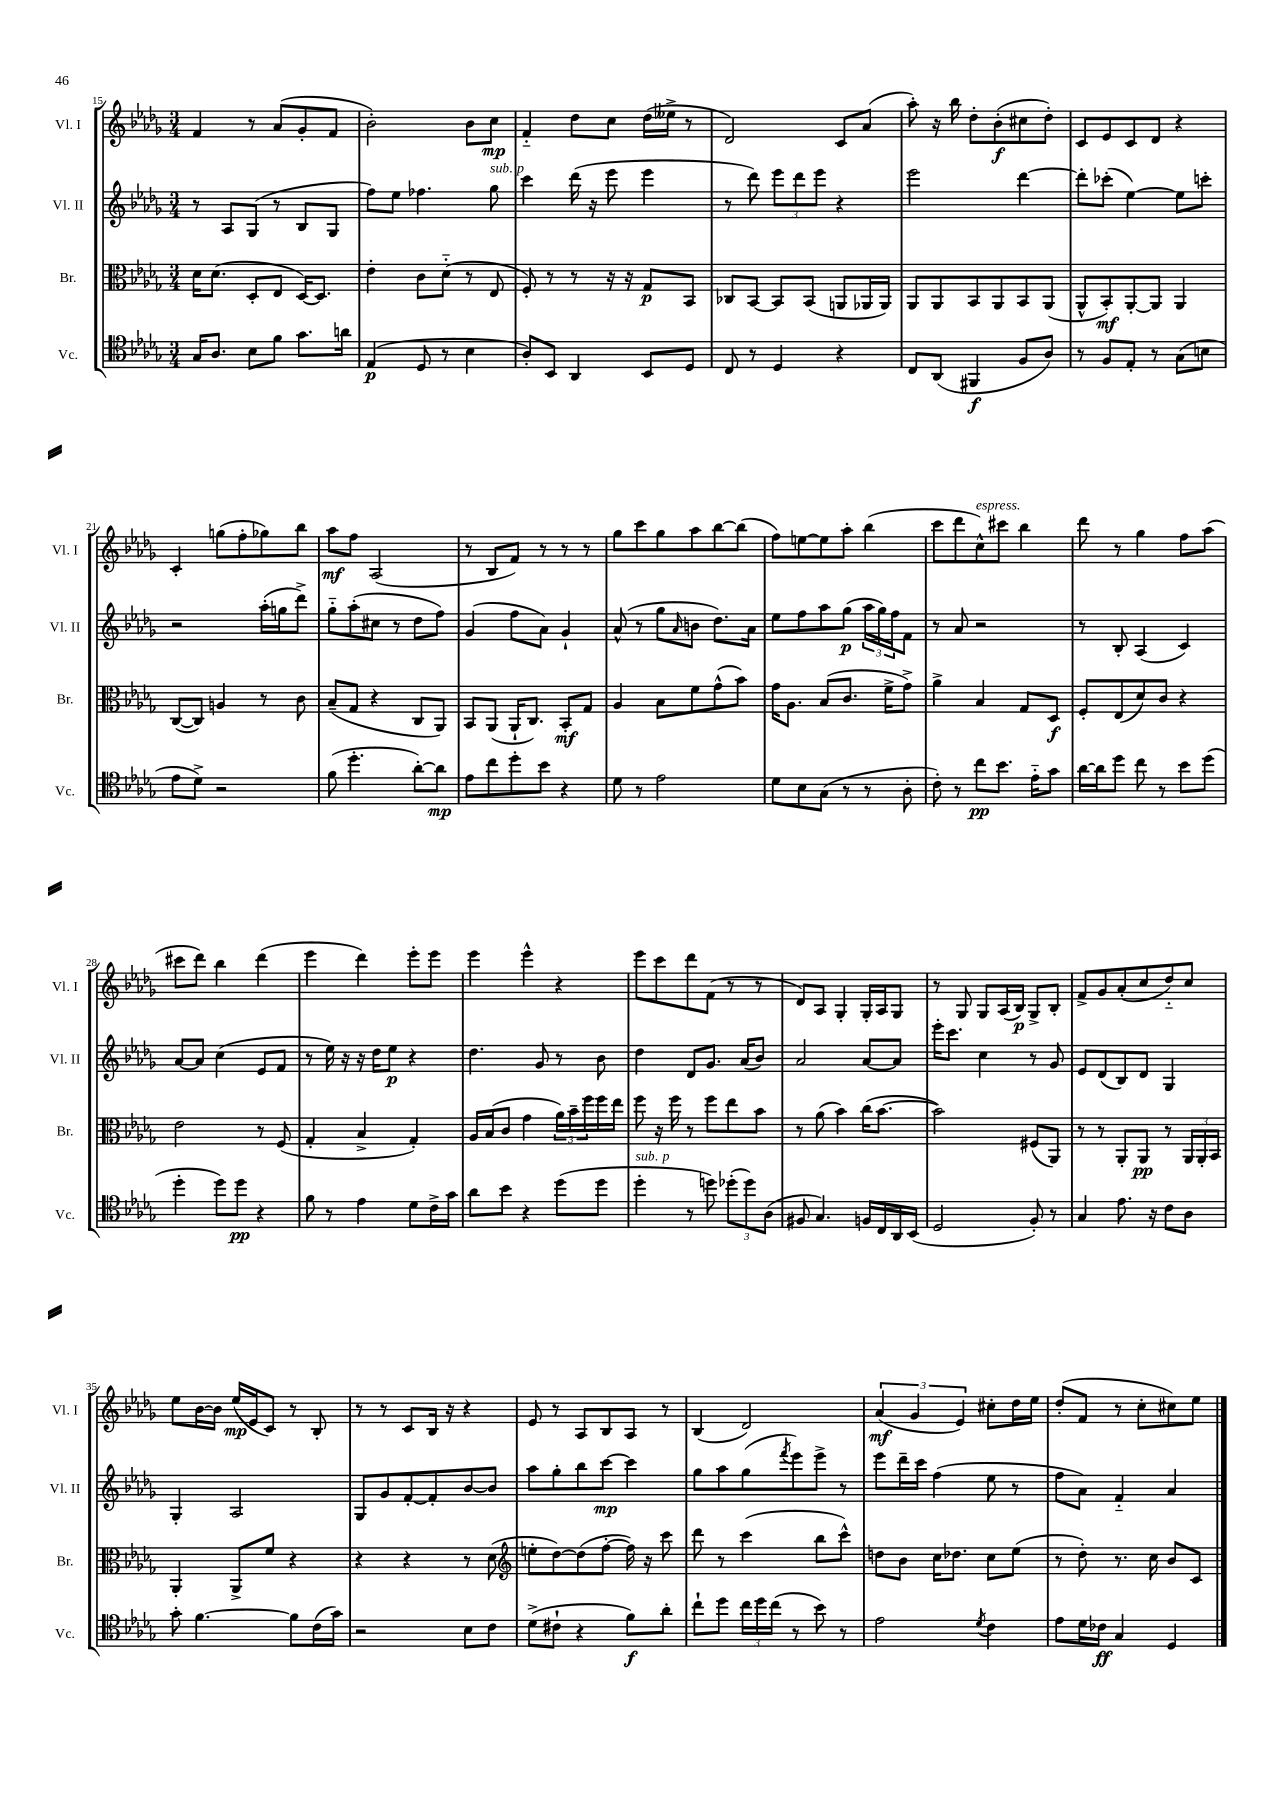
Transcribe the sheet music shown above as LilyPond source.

<<
\new StaffGroup <<
\new Staff = "s0" \with { instrumentName = "Vl. I" shortInstrumentName = "Vl. I" } {
    \clef treble \key des \major \numericTimeSignature \time 3/4
    f'4 r8 aes'8( ges'8-. f'8 |
    bes'2-.) bes'8 c''8\mp |
    f'4-_ des''8 c''8 des''16( eeses''16-> r8 |
    des'2) c'8 aes'8( |
    aes''8-.) r16 bes''16 des''8-. bes'8-.\f( cis''8 des''8-.) |
    c'8 ees'8 c'8 des'8 r4 |
    c'4-. g''8( f''8-. ges''8) bes''8 |
    aes''8\mf f''8 aes2( |
    r8 bes8 f'8) r8 r8 r8 |
    ges''8 c'''8 ges''8 aes''8 bes''8~ bes''8( |
    f''8) e''8~ e''8 aes''8-. bes''4( |
    c'''8 des'''8 c''8-^^\markup { \italic "espress." }) cis'''8 bes''4 |
    des'''8 r8 ges''4 f''8 aes''8( |
    cis'''8 des'''8) bes''4 des'''4( |
    ees'''4 des'''4) ees'''8-. ees'''8 |
    ees'''4 ees'''4-^ r4 |
    ees'''8 c'''8 des'''8 f'8( r8 r8 |
    des'8) aes8 ges4-. ges16-. aes16 ges8 |
    r8 ges8 ges8 aes16( bes16\p) ges8-> bes8-. |
    f'8-> ges'8 aes'8-.( c''8 des''8-_) c''8 |
    ees''8 bes'16~ bes'16 ees''16\mp( ees'16 c'8) r8 bes8-. |
    r8 r8 c'8 bes16 r16 r4 |
    ees'8 r8 aes8 bes8 aes8 r8 |
    bes4( des'2) |
    \tuplet 3/2 { aes'4\mf( ges'4 ees'4) } cis''8-. des''16 ees''16 |
    des''8-.( f'8 r8 c''8-. cis''8) ees''8 \bar "|." |
}
\new Staff = "s1" \with { instrumentName = "Vl. II" shortInstrumentName = "Vl. II" } {
    \clef treble \key des \major \numericTimeSignature \time 3/4
    r8 aes8 ges8( r8 bes8 ges8 |
    f''8) ees''8 fes''4. ges''8^\markup { \italic "sub. p" } |
    c'''4 des'''16( r16 ees'''8 ees'''4 |
    r8 des'''8) \tuplet 3/2 { ees'''8 des'''8 ees'''8 } r4 |
    ees'''2 des'''4~ |
    des'''8-. ces'''8-.( ees''4~) ees''8 c'''8-. |
    r2 aes''16-.( g''16 des'''8->) |
    ges''8-_ aes''8-.( cis''8 r8 des''8 f''8) |
    ges'4( f''8 aes'8) ges'4-! |
    aes'8-^( r8 ges''8 \grace { aes'16 } b'8 des''8.) aes'16 |
    ees''8 f''8 aes''8 ges''8\p( \tuplet 3/2 { aes''16 ges''16) f''16 } f'8 |
    r8 aes'8 r2 |
    r8 bes8-. aes4( c'4) |
    aes'8~ aes'8 c''4( ees'8 f'8 |
    r8 ees''16) r16 r16 des''16 ees''8\p r4 |
    des''4. ges'8 r8 bes'8 |
    des''4 des'8 ges'8. aes'16( bes'8) |
    aes'2 aes'8~ aes'8 |
    ees'''16-. c'''8. c''4 r8 ges'8 |
    ees'8 des'8( bes8) des'8 ges4 |
    ges4-. aes2 |
    ges8 ges'8 f'8~-. f'8-. bes'8~ bes'8 |
    aes''8 ges''8-. bes''8 c'''8~\mp c'''4 |
    ges''8 aes''8 ges''8( \acciaccatura { f'''8 } ees'''8) ees'''8-> r8 |
    ees'''8 des'''16-- c'''16 f''4( ees''8 r8 |
    f''8 aes'8) f'4-_ aes'4 \bar "|." |
}
\new Staff = "s2" \with { instrumentName = "Br." shortInstrumentName = "Br." } {
    \clef alto \key des \major \numericTimeSignature \time 3/4
    des'16 des'8.( des8-. ees8 des16~) des8. |
    ees'4-. c'8 des'8-_( r8 ees8 |
    f8-.) r8 r8 r16 r16 ges8\p bes,8 |
    ces8 bes,8~ bes,8 bes,8( a,8 aes,16 aes,16) |
    aes,8 aes,8 bes,8 aes,8 bes,8 aes,8( |
    aes,8-^ bes,8-.\mf) aes,8~-. aes,8 aes,4 |
    c8~( c8) a4 r8 c'8 |
    bes8--( ges8 r4 c8 aes,8) |
    bes,8 aes,8( aes,16-! c8.) bes,8-.\mf ges8 |
    aes4 bes8 f'8 ges'8-^( bes'8) |
    ges'16 aes8. bes8( c'8. f'16-> ges'8->) |
    aes'4-> bes4 ges8 des8\f |
    f8-. ees8( des'8) c'8 r4 |
    ees'2 r8 f8( |
    ges4-. bes4-> ges4-.) |
    aes16 bes16( c'8 ges'4 \tuplet 3/2 { aes'16) bes'16-- f''16 } f''16 ees''16 |
    f''8 r16 f''16 r8 f''8 ees''8 bes'8 |
    r8 aes'8( bes'4) c''16( bes'8.~ |
    bes'2) fis8( aes,8) |
    r8 r8 aes,8-. aes,8\pp r8 \tuplet 3/2 { aes,16 aes,16-. bes,16 } |
    aes,4-. aes,8-> f'8 r4 |
    r4 r4 r8 des'8( |
    \clef treble e''8-. des''8~) des''8( f''8~-. f''16) r16 c'''8 |
    des'''8 r8 c'''4( bes''8 c'''8-^) |
    d''8 bes'8 c''16 des''8. c''8 ees''8( |
    r8 des''8-.) r8. c''16 bes'8 c'8 \bar "|." |
}
\new Staff = "s3" \with { instrumentName = "Vc." shortInstrumentName = "Vc." } {
    \clef tenor \key des \major \numericTimeSignature \time 3/4
    ges16 aes8. bes8 f'8 ges'8. a'16 |
    ees4\p( des8 r8 bes4 |
    aes8-.) bes,8 aes,4 bes,8 des8 |
    c8 r8 des4 r4 |
    c8 aes,8( fis,4\f f8 aes8) |
    r8 f8 ees8-. r8 ges8( b8 |
    ees'8 des'8->) r2 |
    f'8( des''4.-. aes'8~-.) aes'8\mp |
    ees'8 c''8 des''8-. bes'8 r4 |
    des'8 r8 ees'2 |
    des'8 bes8 ges8( r8 r8 aes8-. |
    c'8-.) r8 c''8\pp bes'8. ees'16-_ ges'8 |
    aes'16~ aes'16 des''8 c''8 r8 bes'8 des''8( |
    des''4-. des''8) des''8\pp r4 |
    f'8 r8 ees'4 des'8 c'16-> ges'16 |
    aes'8 bes'8 r4 des''8( des''8 |
    des''4-.^\markup { \italic "sub. p" } r8 d''8) \tuplet 3/2 { des''8-.( des''8) aes8( } |
    fis8 ges4.) f16 c16 aes,16 bes,16( |
    des2 f8-.) r8 |
    ges4 ees'8. r16 c'8 aes8 |
    ges'8-. f'4.~ f'8 c'16( ges'16) |
    r2 bes8 c'8 |
    des'8->( cis'8-! r4 f'8\f) aes'8-. |
    c''8-! des''8 \tuplet 3/2 { c''16 des''16 c''16( } r8 bes'8) r8 |
    ees'2 \acciaccatura { des'8 } c'4 |
    ees'8 des'16 ces'16\ff ges4 des4 \bar "|." |
}
>>
>>
\layout { \context { \Score currentBarNumber = #15 } }
